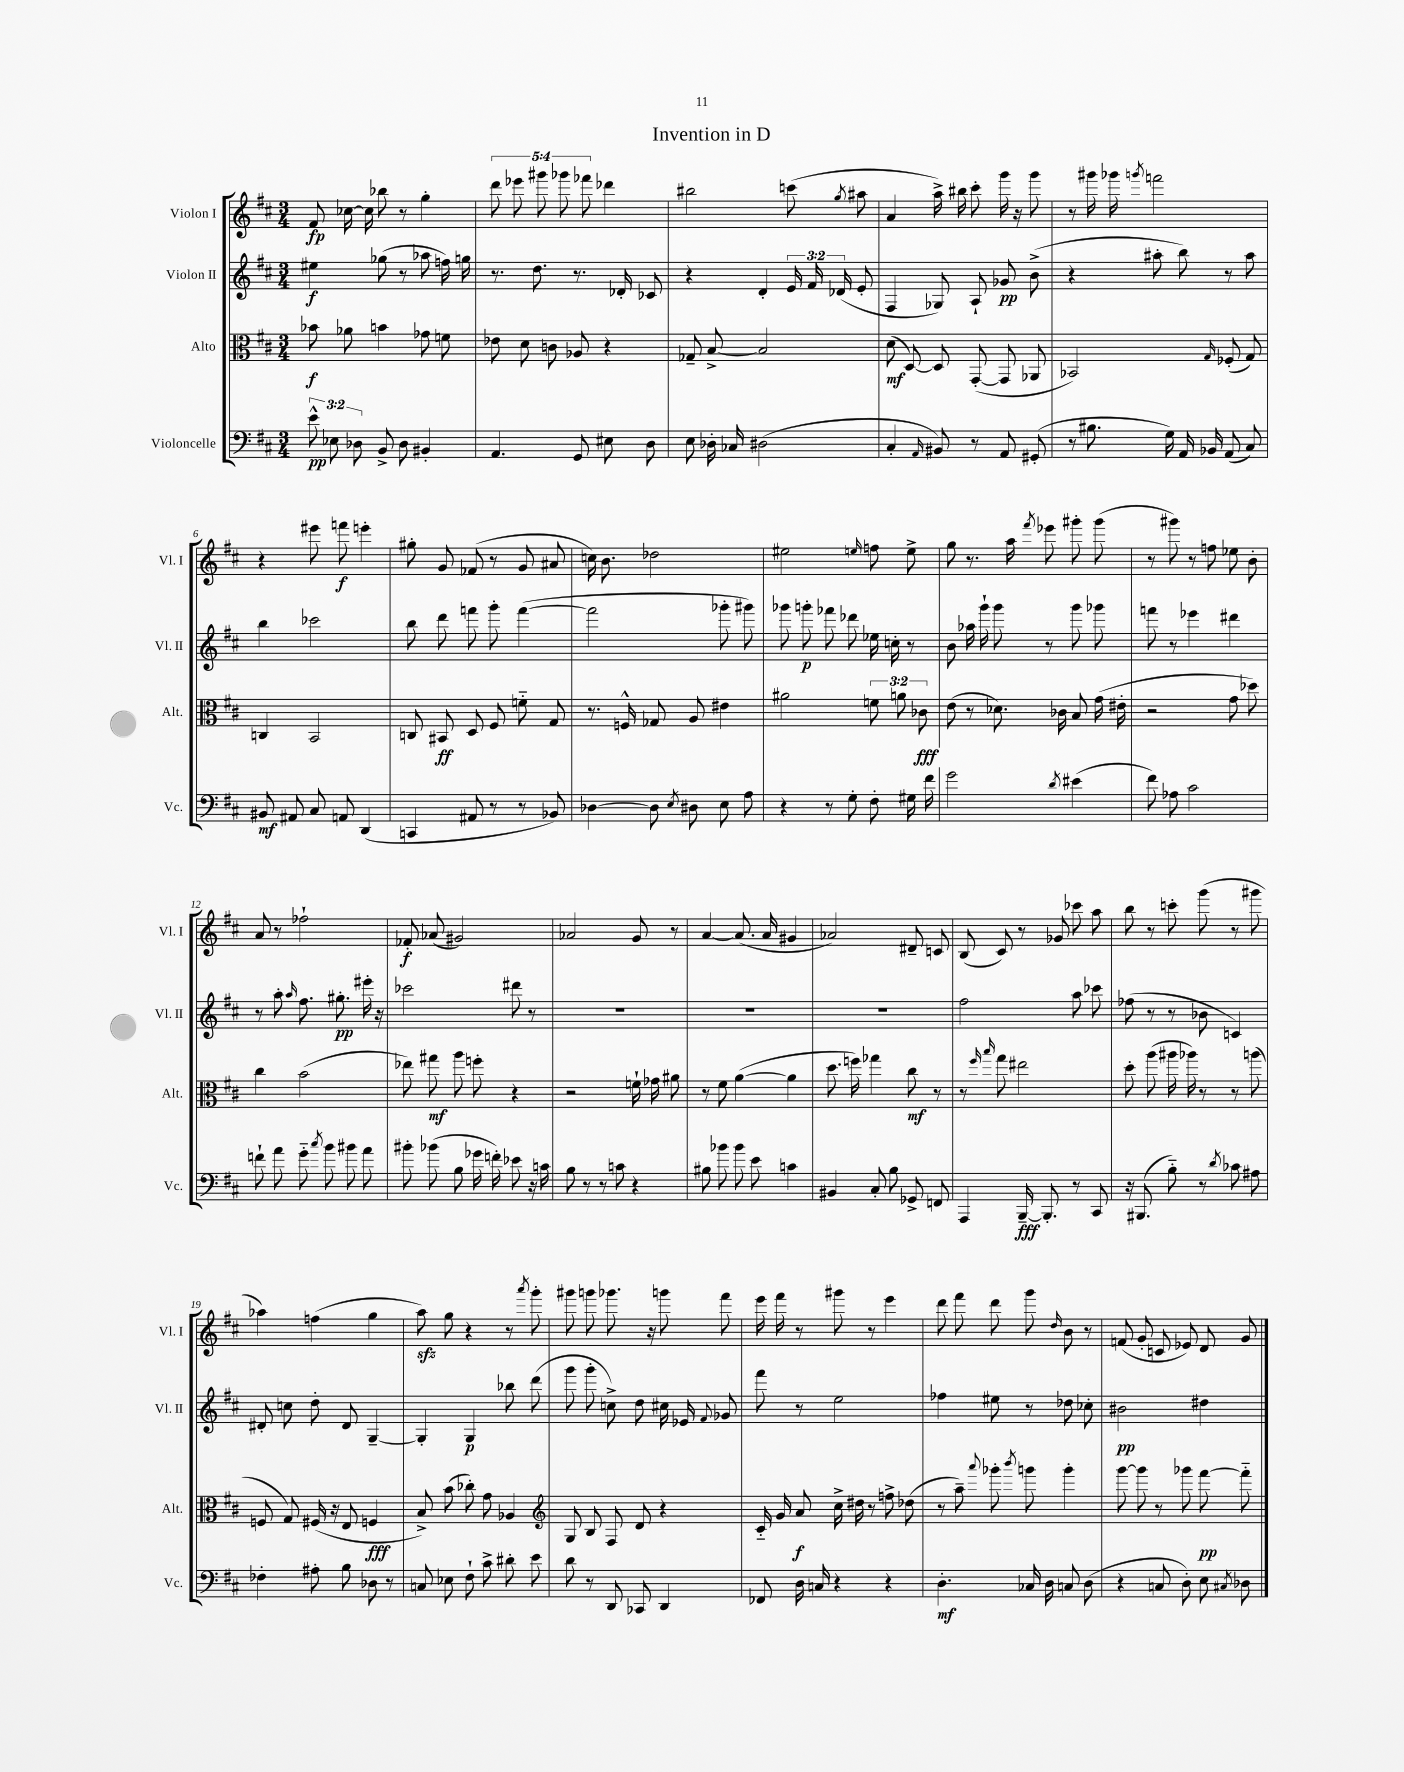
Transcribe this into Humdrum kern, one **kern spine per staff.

**kern	**kern	**kern	**kern
*staff4	*staff3	*staff2	*staff1
*clefF4	*clefC3	*clefG2	*clefG2
*k[f#c#]	*k[f#c#]	*k[f#c#]	*k[f#c#]
*M3/4	*M3/4	*M3/4	*M3/4
12e^^	8b-	4ee#	8f#
12E-	.	.	.
.	8a-	.	[16cc-
12D-	.	.	.
.	.	.	16cc-]
8BB^	4b	(8gg-	8bb-
8D-	.	8r	8r
4BB#'	8g-	8aa-	4gg'
.	8f	16ff)	.
.	.	16gg	.
=	=	=	=
4.AA	8e-	8.r	10ddd
.	.	.	10eee-
.	8d	.	.
.	.	8.dd	.
.	.	.	10ggg#
.	8c	.	.
.	.	.	10ggg-
8GG	8A-	8.r	.
.	.	.	10fff-
8E#	4r	.	4ddd-
.	.	16d-'	.
8D	.	8c-	.
=	=	=	=
8E	8G-~	4r	2bb#
16D-'	[8B^	.	.
16C-	.	.	.
(2D#	2B]	4d'	.
.	.	24e	(8ccc
.	.	24f#	.
.	.	(24d-	.
.	.	.	8qgg
.	.	8e'	8aa#
=	=	=	=
4C#'	(8d	4F#	4a
.	[8D)	.	.
16qqAA	.	.	.
8BB#)	8D]	8G-)	16aa^)
.	.	.	16bb#
8r	([8GG'	8A`	8ccc#'
8AA	8GG]	8g-	16ggg
.	.	.	16r
(8GG#'	8AA-	(8b^	8ggg
=	=	=	=
8r	2BB-)	4r	8r
8.B#	.	.	16ggg#
.	.	.	16ggg-
.	.	.	8qggg
.	.	8aa#'	2fff
16G)	.	.	.
16AA	.	8bb)	.
16BB-	.	.	.
.	16qqG	.	.
(8AA	(8F-'	8r	.
8C#)	8G)	8aa#	.
=	=	=	=
8BB#	4C	4bb	4r
8AA#	.	.	.
8C#	2BB	2ccc-	8eee#
8AA	.	.	8fff
(4DD	.	.	4eee'
=	=	=	=
4CC	8C	8bb	8gg#'
.	8BB#	8ddd	8g
8AA#	8D	8fff	(8f-
8r	8F#	8ggg'	8r
8r	8f'~	([4fff	8g
8BB-)	8G	.	8a#
=	=	=	=
[4D-	8.r	2fff]	16cc)
.	.	.	8.b
.	16F^^	.	.
8D-]	8G-	.	2dd-
8qE	.	.	.
8D#	8A	.	.
8E	4e#	8ggg-'	.
8A	.	8ggg#)	.
=	=	=	=
4r	2a#	8ggg-	2ee#
.	.	8ggg'	.
8r	.	8fff-	.
8G'	.	8ddd-	.
.	.	.	16qqee
8F#'	12f	16ee-	8ff
.	.	16cc'	.
.	12a	.	.
16G#	.	8r	8ee^
.	12c-	.	.
16f#	.	.	.
=	=	=	=
2g	(8e	8b	8gg
.	8r	16aa-	8.r
.	.	16ggg`	.
.	8.d-)	8ggg	.
.	.	.	16aa
.	.	.	8qfff#
.	.	8r	8eee-
.	16c-	.	.
8qd	.	.	.
(4e#	8B	8ggg	8ggg#'
.	(16g	8ggg-	(8ggg#
.	16e#'	.	.
=	=	=	=
8f#)	2r	8fff	8r
8A-	.	8r	8ggg#)
2c#	.	4eee-	8r
.	.	.	8ff
.	8g	4ddd#	8ee-
.	8dd-)	.	8b'
=	=	=	=
8f`	4cc#	8r	8a
8a	.	8aa'	8r
.	.	16qqaa	.
8g'~	(2b	8.ff#	2ff-`
8qcc#	.	.	.
8b	.	.	.
.	.	8.gg#'	.
8b#	.	.	.
8a	.	16eee#'	.
.	.	16r	.
=	=	=	=
8b#'	8ee-)	2ccc-	8f-'
(8b-	8gg#	.	(8a-
8B	8aa	.	2g#)
16g-	8ff'	.	.
16f')	.	.	.
8e-	4r	8ddd#	.
16r	.	8r	.
16c	.	.	.
=	=	=	=
8B	2r	2.r	2a-
8r	.	.	.
8r	.	.	.
8c	.	.	.
4r	16f`	.	8g
.	16g-	.	.
.	8a#	.	8r
=	=	=	=
8B#	8r	2.r	[4a
8b-	8f#	.	.
8b-	([4a	.	(8.a]
8e	.	.	.
.	.	.	16a
4c	4a]	.	4g#
=	=	=	=
4BB#	8.dd	2.r	2a-)
.	16ff)	.	.
8C#'	4gg-	.	.
8B	.	.	.
8GG-^	8cc#	.	8d#~
8FF	8r	.	8c
=	=	=	=
4AAA	8r	2ff#	(8B
.	16qqff#	.	.
.	16qqbb	.	.
.	8gg	.	8c#)
[16BBB~	2ee#	.	8r
8.BBB']	.	.	.
.	.	.	8g-
8r	.	8aa	8ccc-
8CC#	.	8ccc-	8aa
=	=	=	=
16r	8dd'	(8ff-	8bb
(8.BBB#	.	.	.
.	(8aa	8r	8r
8B'~)	16aa#	8r	8ccc'
.	16aa-)	.	.
8r	8r	8b-	(8ggg
8qd	.	.	.
8c-	8r	4c)	8r
8A#	(8aa	.	8ggg#
=	=	=	=
4F-'	8F	8d#'	4aa-)
.	8G)	8cc	.
8A#'	(16F#	8dd'	(4ff
.	16r	.	.
8B	8E	8d#	.
8D-	4F	[4G~	4gg
8r	.	.	.
=	=	=	=
8C	8B^)	4G']	8aa)
8E-	(8b	.	8gg
8F#`	8cc-')	4G	4r
8c#^	8g	.	.
8d#'	4A-	8bb-	8r
.	.	.	8qaaa
8e	.	(8ddd	8ggg'
=	=	=	=
*	*clefG2	*	*
8d	8G	8ggg	8ggg#
8r	8B	8ggg'	8ggg
8DD	8F#	8cc^)	8.ggg-
8CC-	8d	8dd	.
.	.	.	16r
4DD	4r	16cc#	8ggg
.	.	16e-	.
.	.	8qqf#	.
.	.	8g-	8fff#
=	=	=	=
8FF-	16c#'~	8fff#	16eee
.	16g	.	16fff#
16D	8a	8r	8r
16C	.	.	.
4r	16cc#^	2ee	8ggg#
.	16dd#	.	.
.	8r	.	8r
4r	8ff^	.	4eee
.	(8dd-	.	.
=	=	=	=
4.D'	8r	4ff-	8ddd
.	8aa~)	.	8fff#
.	8qqaaa	.	.
.	8ggg-'	8ee#	8ddd
.	8qbbb	.	.
16C-	8ggg	8r	8ggg
16D	.	.	.
.	.	.	16qqdd
8C	4ggg'	8dd-	8b
(8D	.	8cc-'	8r
=	=	=	=
4r	[8ggg	2b#	(8f
.	8ggg]	.	8g'
8C	8r	.	8c
8D')	8ggg-	.	8e-)
8E	[8fff#	4dd#	8d
8qC#	.	.	.
8D-	8fff#'~]	.	8g
==	==	==	==
*-	*-	*-	*-
